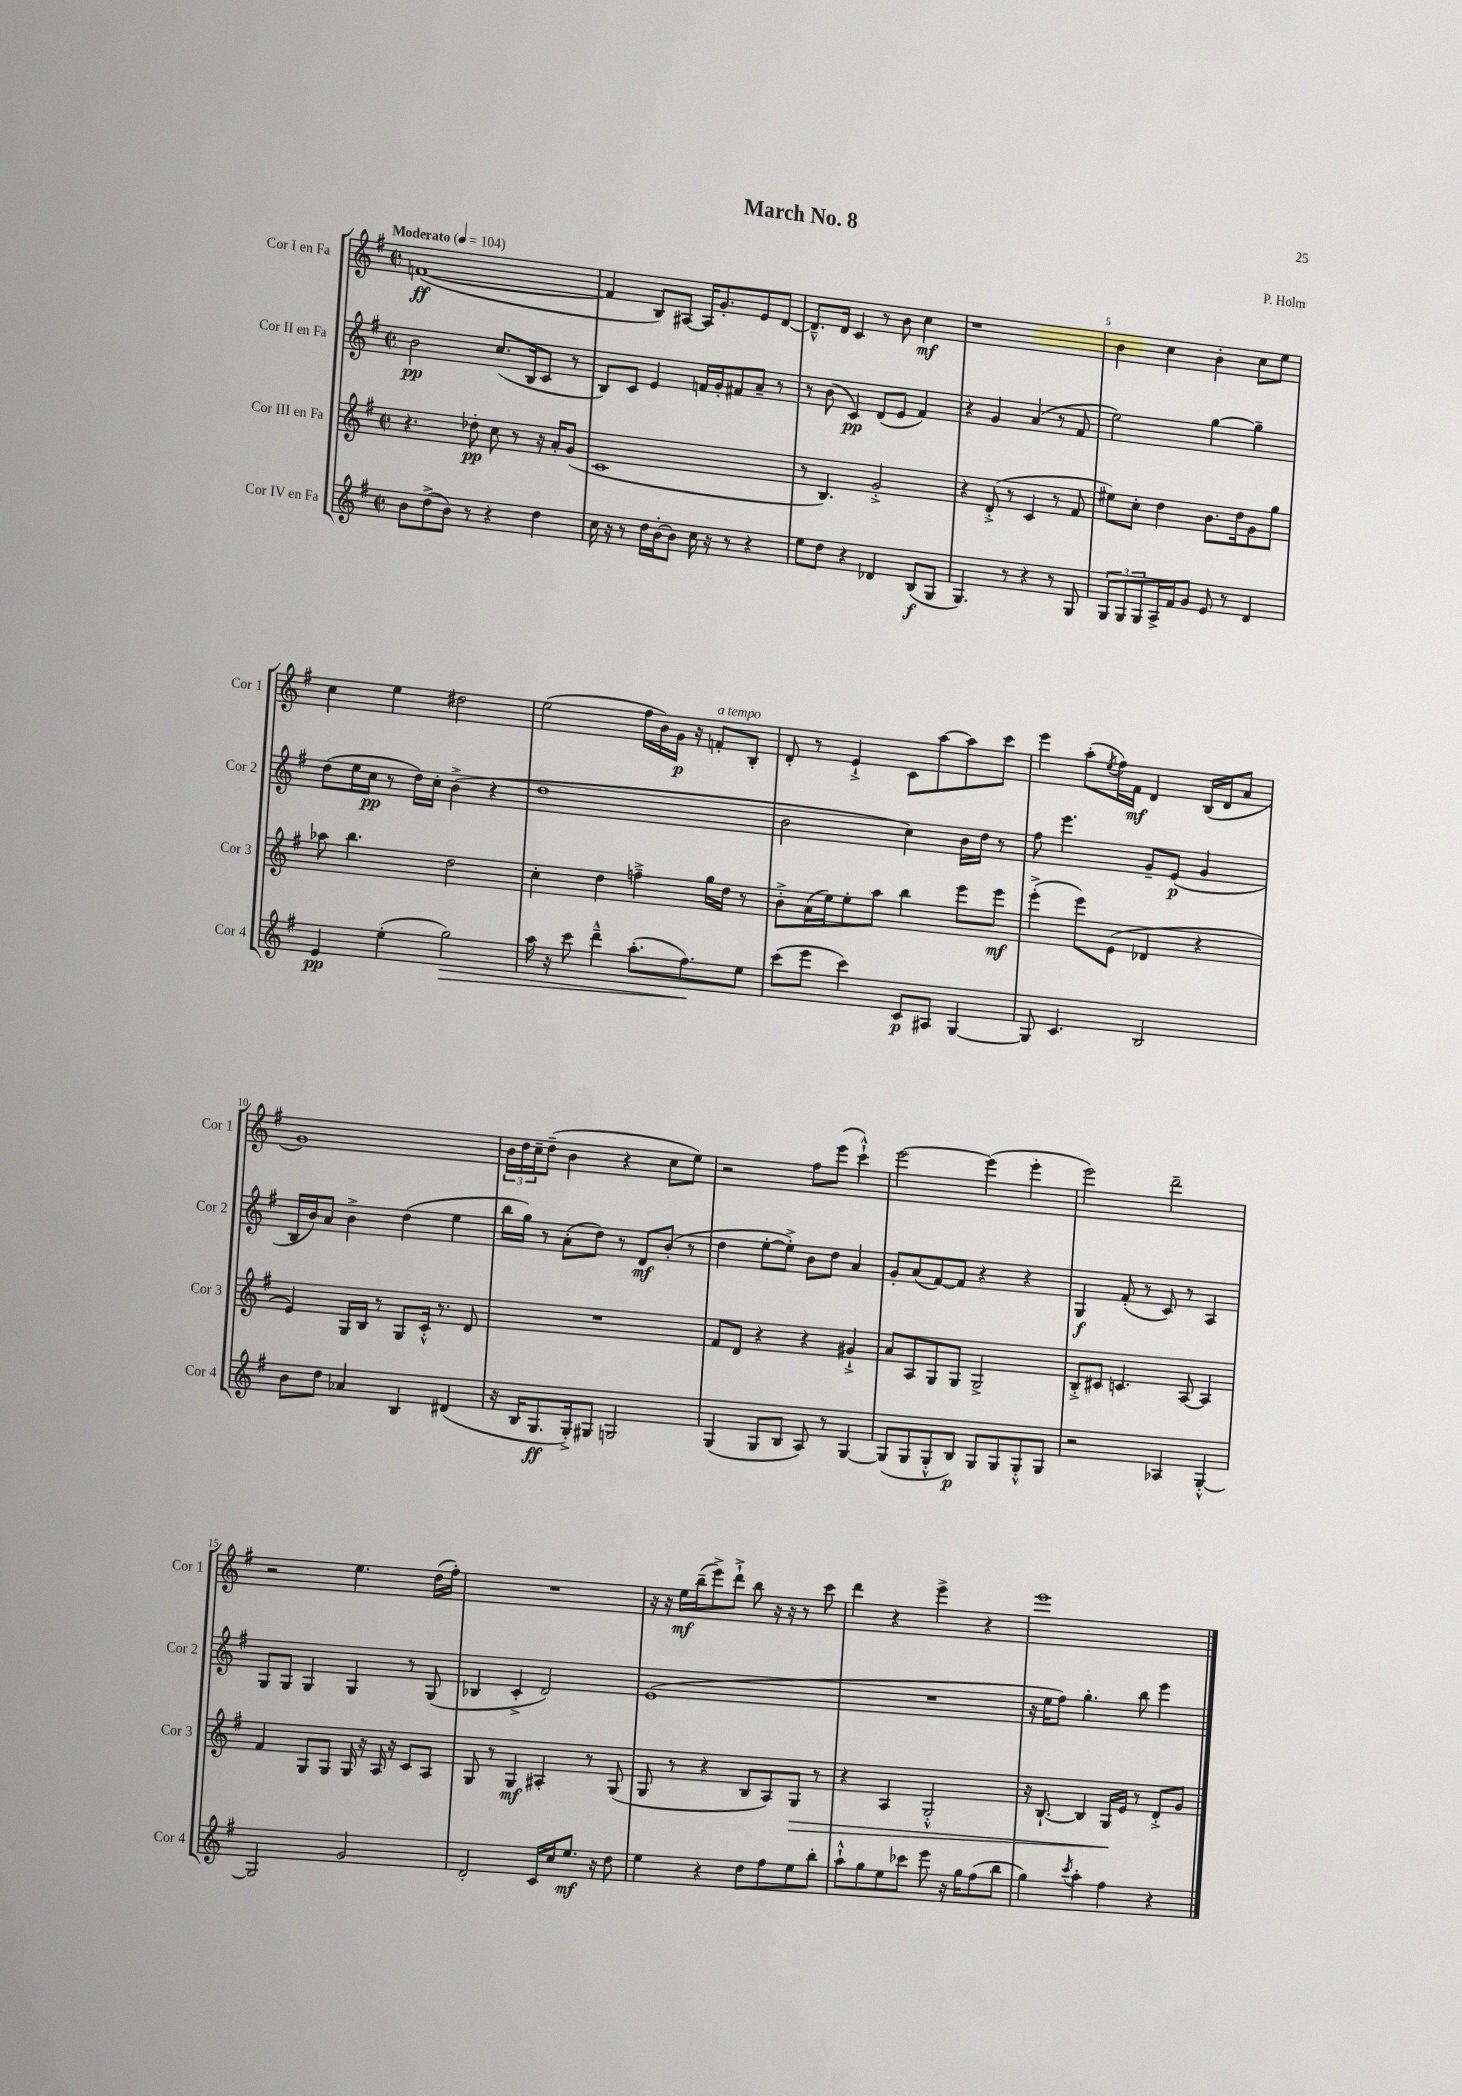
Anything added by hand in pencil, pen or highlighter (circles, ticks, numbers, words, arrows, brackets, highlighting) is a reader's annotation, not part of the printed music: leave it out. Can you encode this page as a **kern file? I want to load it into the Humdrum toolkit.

**kern	**kern	**kern	**kern
*staff4	*staff3	*staff2	*staff1
*clefG2	*clefG2	*clefG2	*clefG2
*k[f#]	*k[f#]	*k[f#]	*k[f#]
*M2/2	*M2/2	*M2/2	*M2/2
*met(c|)	*met(c|)	*met(c|)	*met(c|)
*MM104	*MM104	*MM104	*MM104
8b\L	4.r	2b\	([1f
(8dd^\	.	.	.
8b\J)	.	.	.
8r	8dd-'\	.	.
4r	8cc\	(8.cc/L	.
.	8r	.	.
.	.	16B/k	.
4dd\	16r	8c/J	.
.	16a'/LK	.	.
.	(8g/J	8r	.
=	=	=	=
16cc\	1c	8B/L)	4f/]
16r	.	.	.
8r	.	8c/J	.
16dd\LL	.	4e/	8B/L)
[16b'\J	.	.	.
8b\]J	.	.	[8A#/J
16cc\	.	16f/LL	16A#/]LK
16r	.	16g'/J	8.g'/
8r	.	8f#/	.
4r	.	8a~/J	8e/
.	.	8r	[8d/J
=	=	=	=
8ee\L	8r	8r	8.d~^^/]L
8dd\J	4.B/)	(8b\	.
.	.	.	16d/Jk
4r	.	4c/)	4c/
4d-/	2g'^/	(8d/L	8r
.	.	8e/J	8b\
(8B/L	.	4f#/)	4cc\
8G/J	.	.	.
=	=	=	=
4.G/)	4r	4r	1r
.	(8d'^/	4g/	.
8r	8r	.	.
4r	4c/	(4a/	.
8r	8r	8r	.
8G/	8f#/	8f#/	.
=	=	=	=
12G/L	8ee#\L)	2ee\)	4b\
12G/	.	.	.
.	8cc'\J	.	.
12G/	.	.	.
16A^/L	4dd\	.	4cc\
16f#/J	.	.	.
8g/J	.	.	.
8e/	8.b\L	[4gg\	4b'\
8r	.	.	.
.	16dd\k	.	.
4d/	8g\	4gg~\]	8cc\L
.	8gg\J	.	8ee\J
=	=	=	=
4e/	8aa-\	(8dd\L	4cc\
.	4.bb\	16ee\L	.
.	.	16cc\JJ	.
(4ee'\	.	8r	4ee\
.	.	16dd\LL)	.
.	.	16cc'\JJ	.
2gg\)	2dd\	(4b^\	2dd#\
.	.	4r	.
=	=	=	=
16aa\	4cc'\	1dd	(2ee\
16r	.	.	.
8ccc\	.	.	.
4ddd~^^\	4dd\	.	.
(8.aa'\L	4ff~^\	.	16ff#\LL
.	.	.	16b\)
.	.	.	16g\JJ
8.ff#\)	.	.	16r
.	16gg\LL	.	8f'/L
.	16dd\JJ	.	.
8ee\J	8r	.	8B'/J
=	=	=	=
(8ccc\L	8b'^\L	2b\	8d'/
8eee\J	(16a\L	.	8r
.	16ee\J)	.	.
4ccc\)	8ee'\	.	4e`^/
.	8aa\J	.	.
8c/L	4bb\	4cc\)	8c\L
8A#/J	.	.	[8aa\
[4G/	8eee\L	16b\LL	8aa\]
.	.	16dd\JJ	.
.	8eee\J	8r	8ccc\J
=	=	=	=
8G/]	(4eee'^\	8ff#\	4eee\
4.c/	.	4.eee\	.
.	8eee\L)	.	(8aa'\L
.	.	.	8qee/
.	(8e\J	.	16ff#\L)
.	.	.	16f#\JJ
2B/	4d-/	8g~/L	4d/
.	.	(8e/J	.
.	4r	4g/	(16B/LL
.	.	.	16d/J
.	.	.	8a/J
=	=	=	=
8b\L	4e/)	16B/LL	1g)
.	.	16b/J)	.
8dd\J	.	8a/J	.
4a-/	16G/LL	4b^\	.
.	16B/JJ	.	.
.	8r	.	.
4B/	8G/L	(4dd\	.
.	16c'^^/Jk	.	.
.	8.r	.	.
(4d#/	.	4ee\	.
.	8d/	.	.
=	=	=	=
16r	1r	16bb\LL	24b\LL
.	.	.	24dd\
16B/LK	.	16gg\JJ)	.
.	.	.	24cc~\J
8.G/	.	8r	(8dd~\J
.	.	(8a'\L	4b\
16G'^/k)	.	.	.
8G#/J	.	8dd\J)	.
2G/	.	8r	4r
.	.	8d/L	.
.	.	(8b'/J	8cc\L
.	.	8r	8ee\J)
=	=	=	=
(4G/	8f#/L	4dd\	2r
.	8d/J	.	.
8G/L	4r	[8ee'\L	.
8B/J	.	8ee'^\]J)	.
8A/)	4r	8b\L	8ff#\L
8r	.	8dd\J	(8eee\J
[4G/	4g#`^/	4a/	4ccc`^^\)
=	=	=	=
(8G/]L	8a/L	8g'/L	[2eee\
8G/	8A/	(8a/	.
8G'^^/	8G/	[8f#/)	.
8B/J)	8G/J	8f#/]J	.
8G/L	2G^/	4r	(4eee\]
8G/	.	.	.
8G'^^/	.	4r	4eee'\
8G/J	.	.	.
=	=	=	=
2r	8B'^/L	4G/	2eee\)
.	8c#/J	.	.
.	4.c/	(8f#'/	.
.	.	8r	.
4A-/	.	8c/)	2ddd~\
.	[8A/	8r	.
[4G'^^/	4A/]	4A/	.
=	=	=	=
2G/]	4f#/	8G/L	2r
.	.	8G/J	.
.	8G/L	4G/	.
.	8G/J	.	.
2g/	16G/	4G/	4.ee\
.	16r	.	.
.	16A/	.	.
.	16r	.	.
.	8c/L	8r	.
.	8A/J	(8G/	(16dd\LL
.	.	.	16ff#'\JJ)
=	=	=	=
2d'/	8G/	4B-/	1r
.	8r	.	.
.	4G/	4c'^/	.
16c/LL	4A#'/	2d/)	.
16cc/J	.	.	.
8.ee/J	.	.	.
.	8r	.	.
16r	.	.	.
8dd\	(8G/	.	.
=	=	=	=
4ee\	8G/	(1e	16r
.	.	.	16r
.	8r	.	16ee\LL
.	.	.	(16bb~\J
4r	4r	.	8eee^\)
.	.	.	8ddd`^\J
8dd\L	8B/L	.	8bb\
8ff#\	8A/)	.	16r
.	.	.	16r
8ee\	8G/J	.	8r
8bb'\J	8r	.	8ccc\
=	=	=	=
8aa`^^\L	4r	1r	4ddd\
8gg\	.	.	.
8ee\	4A/	.	4r
8ccc-\J	.	.	.
8eee\	2G'^^/	.	4eee^\
16r	.	.	.
16gg\LK	.	.	.
(8ff#\	.	.	4r
8bb\J	.	.	.
=	=	=	=
4gg\)	16r	16r	1eee
.	[8.B`/	16ee\LK	.
.	.	8ff#\J)	.
8qccc/	.	.	.
4aa'\	4B/]	4.gg'\	.
4ff#\	16G/LL	.	.
.	16e/JJ	.	.
.	8r	8bb\	.
4r	8d'^/L	4eee\	.
.	8g/J	.	.
==	==	==	==
*-	*-	*-	*-
